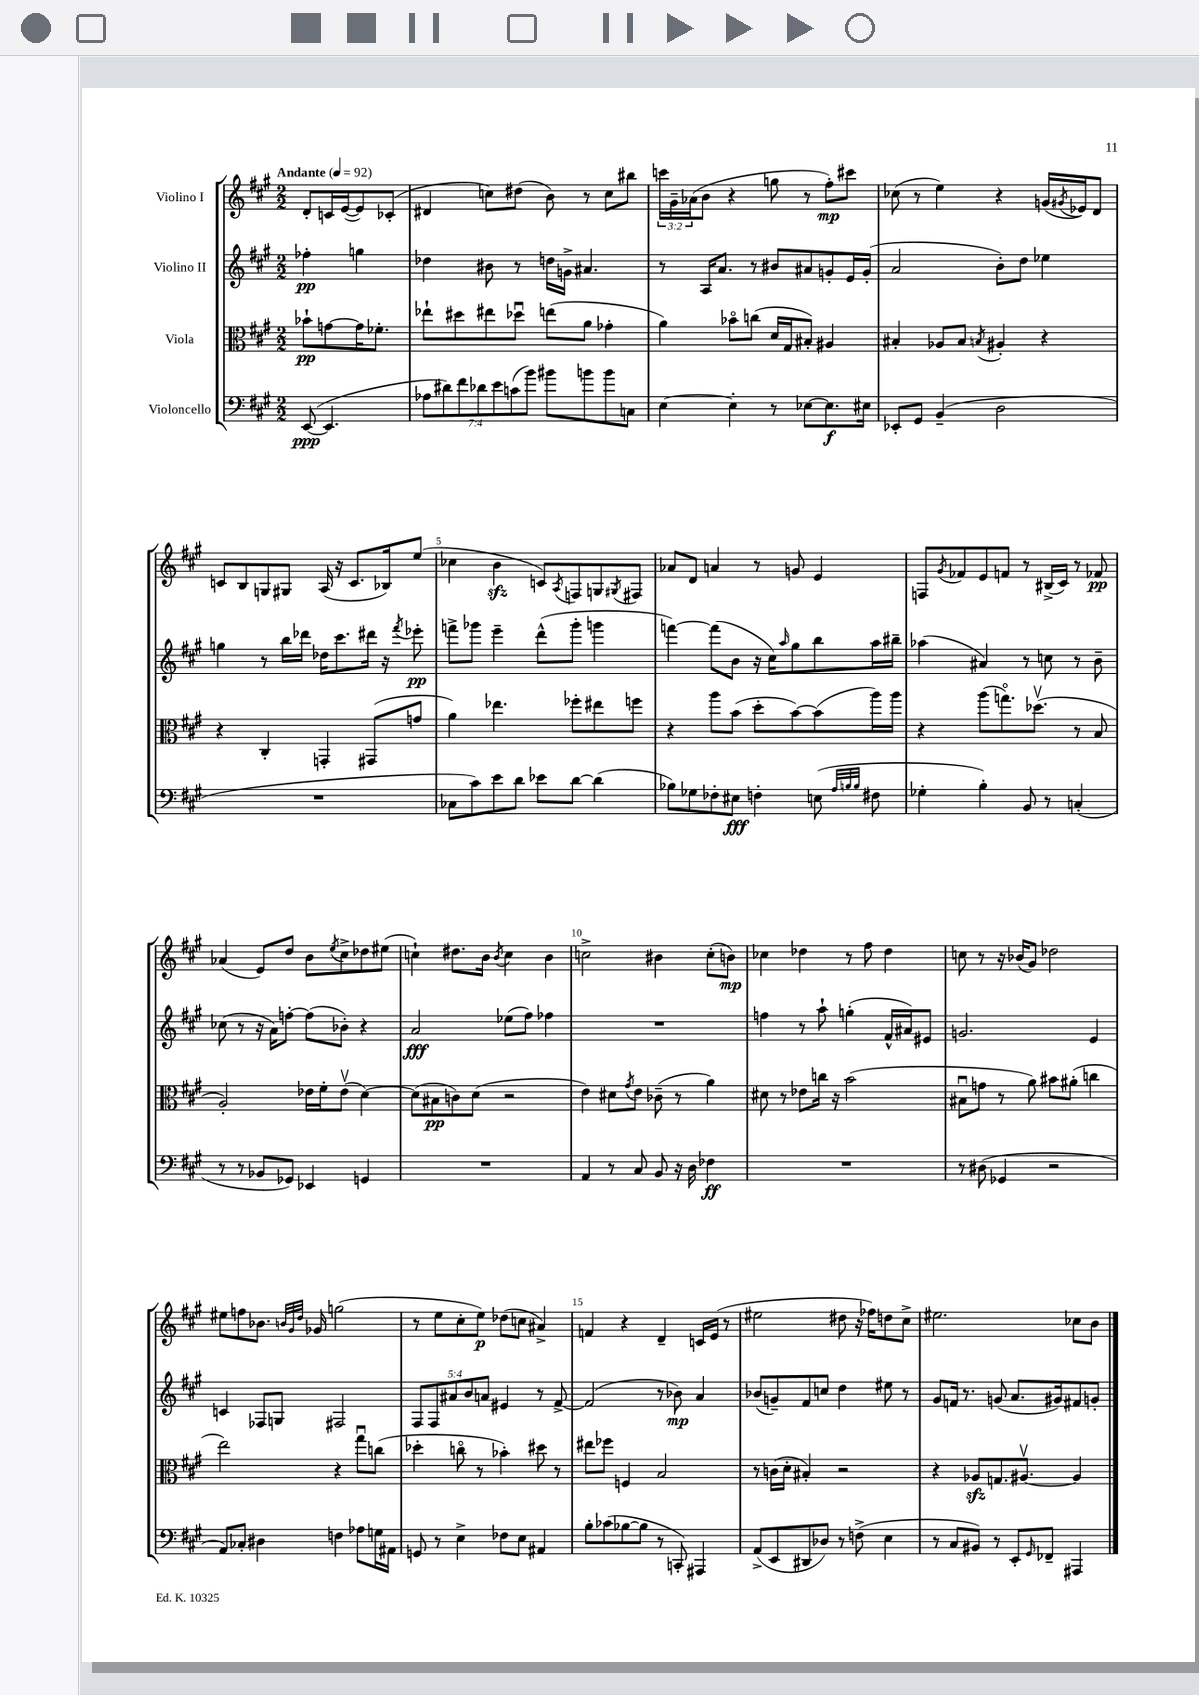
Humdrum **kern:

**kern	**dynam	**kern	**dynam	**kern	**dynam	**kern	**dynam
*part4	*part4	*part3	*part3	*part2	*part2	*part1	*part1
*staff4	*staff4	*staff3	*staff3	*staff2	*staff2	*staff1	*staff1
*I"Violoncello	*	*I"Viola	*	*I"Violino II	*	*I"Violino I	*
*clefF4	*	*clefC3	*	*clefG2	*	*clefG2	*
*k[f#c#g#]	*	*k[f#c#g#]	*	*k[f#c#g#]	*	*k[f#c#g#]	*
*M2/2	*	*M2/2	*	*M2/2	*	*M2/2	*
*MM92	*	*MM92	*	*MM92	*	*MM92	*
=	=	=	=	=	=	=	=
!	!	!	!	!	!	!LO:TX:a:B:t=Andante	!
([8EE/	ppp	8b-X`\L	pp	4ff-X'\	pp	8d'/L	.
4.EE/]	.	[8gn\	.	.	.	16cn/L	.
.	.	.	.	.	.	([16e/J	.
.	.	16g\K]	.	4ggn\	.	8e/])	.
.	.	8.f-X'\J	.	.	.	.	.
.	.	.	.	.	.	(8c-X'/J	.
=1	=1	=1	=1	=1	=1	=1	=1
14A-X\L	.	8ee-X`\L	.	4dd-X\	.	4d#X/	.
14d#X\)	.	.	.	.	.	.	.
.	.	8dd#X\	.	.	.	.	.
14f#\	.	.	.	.	.	.	.
14d-X\	.	.	.	.	.	.	.
.	.	8ee#X\	.	8b#X\	.	8ccn\L)	.
14e\	.	.	.	.	.	.	.
(14cn\	.	.	.	.	.	.	.
.	.	8dd-Xu\J	.	8r	.	(8dd#X\J	.
14b\J)	.	.	.	.	.	.	.
8b#X\L	.	(8een\L	.	16ddn\LL	.	8b\)	.
.	.	.	.	16gn^\JJ	.	.	.
8bn\	.	8a\J	.	4.a#X/	.	8r	.
8b\	.	4g-X'\	.	.	.	8cc\L	.
8Cn\J	.	.	.	.	.	8bb#X\J	.
=2	=2	=2	=2	=2	=2	=2	=2
[4E\	.	4a\)	.	8r	.	24cccn\LL	.
.	.	.	.	.	.	24g#~\	.
.	.	.	.	.	.	(24a-X\J	.
.	.	.	.	16A/KL	.	8b\J	.
.	.	.	.	8.a/J	.	.	.
4E'\]	.	8b-X\L	.	.	.	4r	.
.	.	(8ccn\J	.	8r	.	.	.
8r	.	16d/LL	.	8b#X/L	.	8ggn\	.
.	.	16G#/J	.	.	.	.	.
[8E-X\L	.	8B#X'/J)	.	8a#X/	.	8r	.
8.E-\]	f	4A#X/	.	8gn'/	.	8ff#'\L)	mp
.	.	.	.	16e/L	.	8ccc#X\J	.
16E#X\Jk	.	.	.	(16g'/JJ	.	.	.
=3	=3	=3	=3	=3	=3	=3	=3
8EE-X'/L	.	4B#X'/	.	2a/	.	(8cc-X\	.
8GG#/J	.	.	.	.	.	8r	.
(4BB~/	.	8A-X/L	.	.	.	4ee\)	.
.	.	8B#/J	.	.	.	.	.
.	.	8qBn/	.	.	.	.	.
2D\	.	4A#X'/	.	8b'\L)	.	4r	.
.	.	.	.	8dd\J	.	.	.
.	.	4r	.	4ee-X\	.	(16gn/LL	.
.	.	.	.	.	.	8qg#X/	.
.	.	.	.	.	.	16e-X/J)	.
.	.	.	.	.	.	8d/J	.
!!LO:LB:g=z
=4	=4	=4	=4	=4	=4	=4	=4
1r	.	4r	.	4ggn\	.	8cn/L	.
.	.	.	.	.	.	8B/	.
.	.	4C#'/	.	8r	.	8Gn/	.
.	.	.	.	16bb\LL	.	8G#X/J	.
.	.	.	.	16ddd-X\JJ	.	.	.
.	.	4GGn'/	.	16dd-X\KL	.	(16A/	.
.	.	.	.	8.ccc#\	.	16r	.
.	.	.	.	.	.	8.c/L	.
.	.	(8GG#X/L	.	16ddd#X\Jk	.	.	.
.	.	.	.	16r	.	16B-X/k)	.
.	.	.	.	8qfff#/	.	.	.
.	.	8gn/J	.	8eee-X'\	pp	(8ee/J	.
=5	=5	=5	=5	=5	=5	=5	=5
8C-X\L	.	4a\)	.	8fffn^\L	.	4cc-X\	.
8c#\)	.	.	.	8ggg-X\J	.	.	.
8e\	.	4.ee-X\	.	4eee~\	.	4bzz\	.
8d\J	.	.	.	.	.	.	.
8e-X\L	.	.	.	(8ddd^^\L	.	8cn/L)	.
.	.	.	.	.	.	8qA/	.
[8d\J	.	8ff-X'\L	.	8ggg-'\J	.	8Fn/	.
(4d\]	.	8ee#X\	.	4gggn\	.	8Gn/	.
.	.	.	.	.	.	8qG#X/	.
.	.	8ffn\J	.	.	.	8F#X/J	.
=6	=6	=6	=6	=6	=6	=6	=6
8B-X\L)	.	4r	.	[4fffn\)	.	8a-X/L	.
8G-X\	.	.	.	.	.	8d/J	.
8F-X'\	.	8aa\L	.	(8fff\L]	.	4an/	.
8E#X\J	fff	(8b\J	.	8b\J	.	.	.
4Fn'\	.	8dd'\L	.	16r	.	8r	.
.	.	.	.	16cc#\KL)	.	.	.
.	.	.	.	16qqaa/	.	.	.
.	.	[8b\)	.	8gg#\	.	8gn/	.
(8En\	.	(8b\]	.	8bb\	.	4e/	.
32qqA/LLL	.	.	.	.	.	.	.
32qqBn/	.	.	.	.	.	.	.
32qqB/JJJ	.	.	.	.	.	.	.
8F#X\	.	16aa\L)	.	16aa\L	.	.	.
.	.	16aa\JJ	.	16bb#X~\JJ	.	.	.
=7	=7	=7	=7	=7	=7	=7	=7
4G-X'\	.	4r	.	(4aa-X\	.	8Fn/L	.
.	.	.	.	.	.	8qg#/	.
.	.	.	.	.	.	8f-X/	.
4B'\)	.	(8aa\L	.	4a#X/)	.	8e/	.
.	.	8.ggn\)	.	.	.	8fn/J	.
8BB/	.	.	.	8r	.	8r	.
.	.	(8.dd-Xv\J	.	.	.	.	.
8r	.	.	.	8ccn\	.	(16B#X^/LL	.
.	.	.	.	.	.	16c#/JJ)	.
(4Cn'/	.	8r	.	8r	.	8r	.
.	.	8B/	.	8b~\	.	8f-X/	pp
!!LO:LB:g=z
=8	=8	=8	=8	=8	=8	=8	=8
8r	.	2A'/)	.	(8cc-X\	.	(4a-X/	.
8r	.	.	.	8r	.	.	.
8BB-X/L	.	.	.	16r	.	8e/L)	.
.	.	.	.	16a\KL)	.	.	.
8GG-X/J)	.	.	.	[8ffn'\J	.	8dd/J	.
4EE-X/	.	16e-X\LL	.	(8ff\L]	.	8b\L	.
.	.	16f#'\J	.	.	.	.	.
.	.	.	.	.	.	8qee/	.
.	.	(8e-v\J	.	8b-X'\J)	.	8cc#^\	.
4GGn/	.	[4d\)	.	4r	.	8dd-X\	.
.	.	.	.	.	.	(8ee#X\J	.
=9	=9	=9	=9	=9	=9	=9	=9
1r	.	(8d\L]	.	2a/	fff	4ccn`\)	.
.	.	8B#X\	pp	.	.	.	.
.	.	8cn\)	.	.	.	8.dd#X\L	.
.	.	(8d\J	.	.	.	.	.
.	.	.	.	.	.	16b\Jk	.
.	.	.	.	.	.	8qb/	.
.	.	2r	.	(8ee-X\L	.	4cc\	.
.	.	.	.	8ff#\J)	.	.	.
.	.	.	.	4ff-X\	.	4b\	.
=10	=10	=10	=10	=10	=10	=10	=10
4AA/	.	4e\)	.	1r	.	2ccn^\	.
8r	.	8d#X\L	.	.	.	.	.
.	.	8qg#/	.	.	.	.	.
8C#/	.	8e\J	.	.	.	.	.
8BB/	.	(8c-X~\	.	.	.	4b#X\	.
16r	.	8r	.	.	.	.	.
16D\	.	.	.	.	.	.	.
4F-X\	ff	4a\)	.	.	.	(8cc'\L	.
.	.	.	.	.	.	8bn\J)	mp
=11	=11	=11	=11	=11	=11	=11	=11
1r	.	8d#X\	.	4ffn\	.	4cc-X\	.
.	.	8r	.	.	.	.	.
.	.	8e-X\L	.	8r	.	4dd-X\	.
.	.	16ccn\Jk	.	8aa`\	.	.	.
.	.	16r	.	.	.	.	.
.	.	(2b\	.	(4ggn'\	.	8r	.
.	.	.	.	.	.	8ff#\	.
.	.	.	.	16f#^^/LL	.	4dd-\	.
.	.	.	.	16a#X/J)	.	.	.
.	.	.	.	8e#X/J	.	.	.
=12	=12	=12	=12	=12	=12	=12	=12
8r	.	8B#Xu\L	.	2.gn/	.	8ccn\	.
(8D#X\	.	8gn\J	.	.	.	8r	.
4GG-X/	.	8r	.	.	.	16r	.
.	.	.	.	.	.	(16b-X/KL	.
.	.	8a\)	.	.	.	8g#/J)	.
2r	.	8b#X\L	.	.	.	2dd-X\	.
.	.	(8a#X'\J	.	.	.	.	.
.	.	4ccn\	.	4e/	.	.	.
!!LO:LB:g=z
=13	=13	=13	=13	=13	=13	=13	=13
8AA/L)	.	2ee\)	.	4cn/	.	8ee#X\L	.
8C-X'/J	.	.	.	.	.	8ffn\	.
4D#X\	.	.	.	8F-X/L	.	8.b-X\J	.
.	.	.	.	8Gn/J	.	.	.
.	.	.	.	.	.	32qqbn/LLL	.
.	.	.	.	.	.	32qqg#/	.
.	.	.	.	.	.	32qqdd/JJJ	.
.	.	.	.	.	.	16g-X/	.
4Fn\	.	4r	.	2F#X/	.	(2ggn\	.
8A-X\L	.	8gg#u\L	.	.	.	.	.
16Gn\L	.	(8ccn\J	.	.	.	.	.
16AA#X\JJ	.	.	.	.	.	.	.
=14	=14	=14	=14	=14	=14	=14	=14
8GGn/	.	4dd-X'\	.	10F#/L	.	8r	.
.	.	.	.	10F#/	.	.	.
8r	.	.	.	.	.	8ee\L	.
.	.	.	.	10a#X/	.	.	.
4E^\	.	8ccn\	.	.	.	8cc#'\	.
.	.	.	.	10b/	.	.	.
.	.	8r	.	.	.	8ee\J)	p
.	.	.	.	10an/J	.	.	.
8F-X\L	.	4b-X'\)	.	4e#X/	.	(8dd-X\L	.
8E\J	.	.	.	.	.	8ccn\J	.
4AA#X/	.	8dd#X\	.	8r	.	4a#X^/)	.
.	.	8r	.	[8f#^/	.	.	.
=15	=15	=15	=15	=15	=15	=15	=15
8B'\L	.	8ee#X\L	.	(2f#/]	.	4fn/	.
(8c-X\	.	8ff-X\J	.	.	.	.	.
[8B-X\	.	4Fn/	.	.	.	4r	.
8B-\J]	.	.	.	.	.	.	.
8r	.	2B/	.	8r	.	4d~/	.
8CCn'/)	.	.	.	8b-X\)	mp	.	.
4AAA#X/	.	.	.	4a/	.	16cn/LL	.
.	.	.	.	.	.	(16e/JJ	.
.	.	.	.	.	.	8r	.
=16	=16	=16	=16	=16	=16	=16	=16
(8AA^/L	.	8r	.	(8b-X/L	.	2ee#X\	.
8EE/	.	(16cn\LL	.	8gn~/)	.	.	.
.	.	16d'\JJ	.	.	.	.	.
8DD#X/	.	4B#X'/)	.	8f#/	.	.	.
8D-X/J)	.	.	.	8ccn/J	.	.	.
8r	.	2r	.	4dd\	.	8dd#X\	.
(8Fn^\	.	.	.	.	.	16r	.
.	.	.	.	.	.	16ff-X\KL)	.
4E\	.	.	.	8ee#X\	.	8ddn\	.
.	.	.	.	8r	.	8cc#^\J	.
=17	=17	=17	=17	=17	=17	=17	=17
8r	.	4r	.	8g#/L	.	2.ee#X\	.
8C#/L	.	.	.	16fn/Jk	.	.	.
.	.	.	.	8.r	.	.	.
8BB#X/J)	.	8A-Xzz/L	.	.	.	.	.
8r	.	8.Gn/	.	(8gn/	.	.	.
8EE'/L	.	.	.	8.a/L	.	.	.
.	.	[8.A#Xv/J	.	.	.	.	.
16qqGG#/	.	.	.	.	.	.	.
8FF-X~/J	.	.	.	.	.	.	.
.	.	.	.	16g#X/k)	.	.	.
4AAA#X/	.	4A#/]	.	8f#X/	.	8cc-X\L	.
.	.	.	.	8gn'/J	.	8b\J	.
==	==	==	==	==	==	==	==
*-	*-	*-	*-	*-	*-	*-	*-
